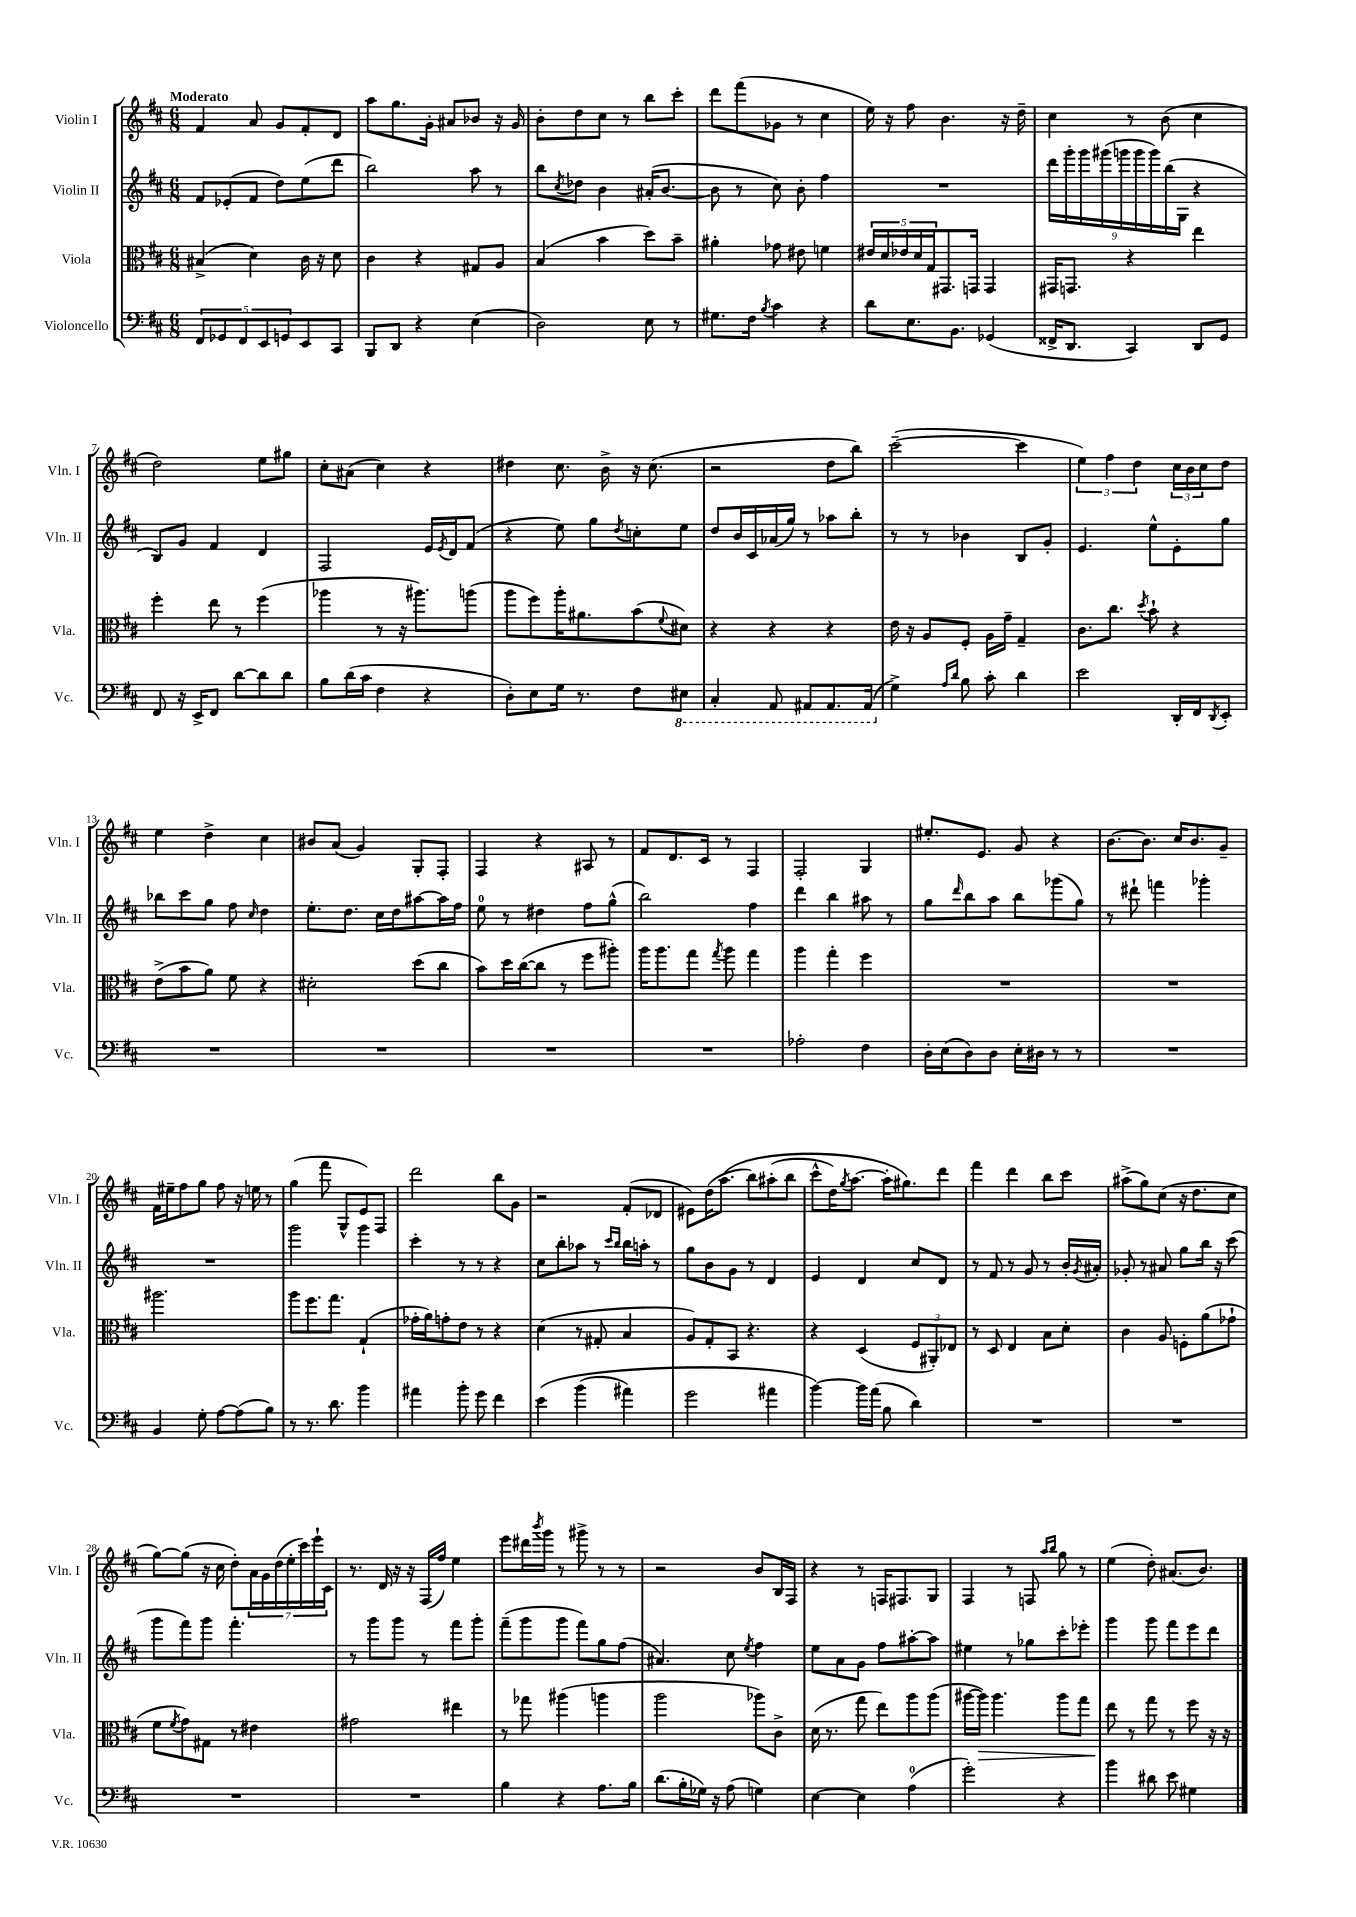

**kern	**kern	**dynam	**kern	**kern
*part4	*part3	*part3	*part2	*part1
*staff4	*staff3	*staff3	*staff2	*staff1
*I"Violoncello	*I"Viola	*	*I"Violin II	*I"Violin I
*I'Vc.	*I'Vla.	*	*I'Vln. II	*I'Vln. I
*clefF4	*clefC3	*	*clefG2	*clefG2
*k[f#c#]	*k[f#c#]	*	*k[f#c#]	*k[f#c#]
*M6/8	*M6/8	*	*M6/8	*M6/8
=1	=1	=1	=1	=1
!	!	!	!	!LO:TX:a:B:t=Moderato
10FF#/L	(4B#X^/	.	8f#/L	4f#/
10GG-X/	.	.	.	.
.	.	.	(8e-X'/	.
10FF#/	.	.	.	.
.	4d\)	.	8f#/J	8a/
10EE/	.	.	.	.
.	.	.	8dd\L)	8g/L
10GGn/	.	.	.	.
8EE/	16c#\	.	(8ee\	8f#'/
.	16r	.	.	.
8CC#/J	8d\	.	8ddd\J	8d/J
=2	=2	=2	=2	=2
8BBB/L	4c#\	.	2bb\)	8aa\L
8DD/J	.	.	.	8.gg\
4r	4r	.	.	.
.	.	.	.	16g'\Jk
.	.	.	.	8a#X/L
(4E\	8G#X/L	.	8aa\	8b-X/J
.	8A/J	.	8r	16r
.	.	.	.	16g/
=3	=3	=3	=3	=3
2D\)	(4B/	.	8bb\L	8b'\L
.	.	.	8qcc#/	.
.	.	.	8dd-X\J	8dd\
.	4b\	.	4b\	8cc#\J
.	.	.	.	8r
8E\	8dd\L)	.	(16a#X'/KL	8bb\L
.	.	.	[8.b/J	.
8r	8b~\J	.	.	8ccc#'\J
=4	=4	=4	=4	=4
8.G#X\L	4a#X'\	.	8b\]	8ddd\L
.	.	.	8r	(8fff#\
16F#\Jk	.	.	.	.
8qB/	.	.	.	.
4c#\	8g-X\	.	8cc#\)	8g-X\J
.	8e#X\	.	8b'\	8r
4r	4fn\	.	4ff#\	4cc#\
=5	=5	=5	=5	=5
8d\L	20e#X/LL	.	2.r	16ee\)
.	20d/	.	.	.
.	.	.	.	16r
.	20e-X/	.	.	.
8.E\	.	.	.	8ff#\
.	20d/	.	.	.
.	20G/J	.	.	.
.	8.GG#X/	.	.	4.b\
8.BB\J	.	.	.	.
.	16GGn/Jk	.	.	.
(4GG-X/	4GG/	.	.	.
.	.	.	.	16r
.	.	.	.	16dd~\
=6	=6	=6	=6	=6
16FF##X^/KL	16GG#X/KL	.	18ddd\LL	4cc#\
.	.	.	18ggg'\	.
8.DD/J	8.GGn/J	.	.	.
.	.	.	18ggg\	.
.	.	.	(18ggg#X\	.
.	.	.	18gggn\	.
4CC#/)	4r	.	.	8r
.	.	.	18ggg\	.
.	.	.	18ggg\)	.
.	.	.	.	(8b\
.	.	.	(18bb\	.
.	.	.	18G\JJ	.
8DD/L	4ee\	.	4r	4cc#\
8GG/J	.	.	.	.
!!LO:LB:g=z
=7	=7	=7	=7	=7
8FF#/	4ff#'\	.	8B/L)	2dd\)
16r	.	.	8g/J	.
16EE^/KL	.	.	.	.
8FF#/J	8ee\	.	4f#/	.
[8d\L	8r	.	.	.
8d\]	(4ff#\	.	4d/	8ee\L
8d\J	.	.	.	8gg#X\J
=8	=8	=8	=8	=8
8B\L	4aa-X\	.	2F#/	8cc#'\L
(16d\L	.	.	.	(8a#X\J
16c#\JJ	.	.	.	.
4F#\	8r	.	.	4cc#\)
.	16r	.	.	.
.	8.aa#X\L)	.	.	.
4r	.	.	16e/LL	4r
.	.	.	8qe/	.
.	.	.	16d/J	.
.	(8aan\J	.	(8f#/J	.
=9	=9	=9	=9	=9
8D'\L)	8aa\L	.	4r	4dd#X\
8E\	8ff#\)	.	.	.
16G\Jk	16aa'\K	.	8ee\)	8.cc#\
8.r	8.a#X\	.	.	.
.	.	.	8gg\L	.
.	.	.	.	16b^\
.	.	.	8qdd/	.
8F#\L	(8b\	.	8ccn'\	16r
.	.	.	.	(8.cc#\
.	8qqf#/	.	.	.
*8ba	*	*	*	*
8EE#X\J	8d#X\J)	.	8ee\J	.
=10	=10	=10	=10	=10
4CC#'/	4r	.	8dd/L	2r
.	.	.	16b/L	.
.	.	.	16c#/	.
8AAA/	4r	.	(16a-X/	.
.	.	.	16gg/JJ)	.
8AAA#X/L	.	.	8r	.
8.AAA#/	4r	.	8aa-X\L	8dd\L
.	.	.	8bb'\J	8bb\J)
(16AAA#/Jk	.	.	.	.
=11	=11	=11	=11	=11
*X8ba	*	*	*	*
4G^\)	16e\	.	8r	([2ccc#~\
.	16r	.	.	.
.	8A/L	.	8r	.
16qqA/LL	.	.	.	.
16qqd/JJ	.	.	.	.
8B\	8F#'/J	.	4b-X\	.
8c#'\	16A\LL	.	.	.
.	16g~\JJ	.	.	.
4d\	4G~/	.	8B/L	4ccc#\]
.	.	.	8g'/J	.
=12	=12	=12	=12	=12
2e\	8.c#\L	.	4.e/	6ee\)
.	.	.	.	6ff#\
.	8.cc#\J	.	.	.
.	.	.	.	6dd\
.	8qdd/	.	.	.
.	8b`\	.	8ee^^\L	.
16DD'/LL	4r	.	8e'\	24cc#\LL
.	.	.	.	24b\
16FF#/J	.	.	.	.
.	.	.	.	24cc#\J
8qDD/	.	.	.	.
8EE'/J	.	.	8gg\J	8dd\J
!!LO:LB:g=z
=13	=13	=13	=13	=13
2.r	(8e^\L	.	8bb-X\L	4ee\
.	8b\	.	8ccc#\	.
.	8a\J)	.	8gg\J	4dd^\
.	8f#\	.	8ff#\	.
.	.	.	16qqcc#/	.
.	4r	.	4dd\	4cc#\
=14	=14	=14	=14	=14
2.r	2d#X'\	.	8.ee'\L	8b#X/L
.	.	.	.	(8a/J
.	.	.	8.dd\J	.
.	.	.	.	4g/)
.	.	.	16cc#\LL	.
.	.	.	16dd\J	.
.	(8dd\L	.	[8aa#X\	8G'/L
.	8cc#\J	.	16aa#\L]	8F#'/J
.	.	.	16ff#\JJ	.
=15	=15	=15	=15	=15
2.r	8b\L)	.	8ee\	4F#/
.	16dd\L	.	8r	.
.	([16cc#\J	.	.	.
.	8cc#\J]	.	4dd#X\	4r
.	8r	.	.	.
.	8ff#\L	.	8ff#\L	8A#X/
.	8aa#X'\J)	.	(8gg^^\J	8r
=16	=16	=16	=16	=16
2.r	16aa\KL	.	2bb\)	8f#/L
.	8.aa\	.	.	.
.	.	.	.	8.d/
.	8gg\J	.	.	.
.	.	.	.	16c#/Jk
.	8qgg/	.	.	.
.	8aa\	.	.	8r
.	4gg\	.	4ff#\	4F#/
=17	=17	=17	=17	=17
2A-X'\	4aa\	.	4ddd\	2F#'/
.	4gg'\	.	4bb\	.
4F#\	4ff#\	.	8aa#X\	4G/
.	.	.	8r	.
=18	=18	=18	=18	=18
16D'\LL	2.r	.	8gg\L	8.ee#X'/L
(16E\J	.	.	.	.
.	.	.	16qqddd/	.
8D\)	.	.	8bb\	.
.	.	.	.	8.e/J
8D\J	.	.	8aa\J	.
16E'\LL	.	.	8bb\L	8g/
16D#X\JJ	.	.	.	.
8r	.	.	(8ggg-X\	4r
8r	.	.	8gg\J)	.
=19	=19	=19	=19	=19
2.r	2.r	.	8r	[8.b\L
.	.	.	8ddd#X`\	.
.	.	.	.	8.b\J]
.	.	.	4fffn\	.
.	.	.	.	16cc#/KL
.	.	.	.	8.b/
.	.	.	4ggg-X'\	.
.	.	.	.	8g~/J
!!LO:LB:g=z
=20	=20	=20	=20	=20
4BB/	2.aa#X\	.	2.r	16f#\LL
.	.	.	.	16ee#X~\J
.	.	.	.	8ff#\
8G'\	.	.	.	8gg\J
[8A\L	.	.	.	8ff#\
(8A\]	.	.	.	16r
.	.	.	.	16een\
8B\J)	.	.	.	8r
=21	=21	=21	=21	=21
8r	8aa\L	.	2ggg\	(4gg\
8.r	8.ff#\	.	.	.
.	.	.	.	8fff#\
8.d\	8.gg\J	.	.	.
.	.	.	.	8G^^/L
4b\	(4G`/	.	4ggg\	8e/)
.	.	.	.	8F#/J
=22	=22	=22	=22	=22
4a#X\	16g-X'\LL	.	4ccc#'\	2ddd\
.	16a\J)	.	.	.
.	8gn'\	.	.	.
8b'\	8e\J	.	8r	.
8g\	8r	.	8r	.
4f#\	4r	.	4r	8bb\L
.	.	.	.	8g\J
=23	=23	=23	=23	=23
(4e\	(4d\	.	8cc#\L	2r
.	.	.	8bb'\	.
(4b\	8r	.	8aa-X\J	.
.	8G#X'/	.	8r	.
.	.	.	16qqccc#/LL	.
.	.	.	16qqbb/JJ	.
4a#X\)	4B/	.	16bb\LL	(8f#'/L
.	.	.	16aan'\JJ	.
.	.	.	8r	8d-X/J
=24	=24	=24	=24	=24
2g\	8A/L)	.	8gg\L	8e#X\L)
.	8G'/	.	8b\	(16dd\K
.	.	.	.	(8.aa\J
.	8BB/J	.	8g\J	.
.	4.r	.	8r	8bb\L)
4a#X\	.	.	4d/	(8aa#X'\
.	.	.	.	8bb\J
=25	=25	=25	=25	=25
[4b\)	4r	.	4e/	8ccc#^^\L
.	.	.	.	16dd\K)
.	.	.	.	8qgg/
.	.	.	.	[8.aa\J
16b\LL]	(4D/	.	4d/	.
(16a\JJ	.	.	.	.
8B\	.	.	.	16aa'\KL]
.	.	.	.	8.gg#X\)
4d\)	12F#/L	.	8cc#/L	.
.	12AA#X'/)	.	.	.
.	.	.	8d/J	8ddd\J
.	12E-X/J	.	.	.
=26	=26	=26	=26	=26
2.r	8r	.	8r	4fff#\
.	8D/	.	8f#/	.
.	4E/	.	8r	4ddd\
.	.	.	8g/	.
.	8B\L	.	8r	8bb\L
.	8d'\J	.	16b'/LL	8ccc#\J
.	.	.	8qg/	.
.	.	.	16a#X'/JJ	.
=27	=27	=27	=27	=27
2.r	4c#\	.	8g-X'/	(8aa#X^\L
.	.	.	8r	8gg\)
.	8A/	.	8a#X/	(8cc#\J
.	8Fn'\L	.	8gg\L	16r
.	.	.	.	8.dd\L
.	(8a\	.	16bb\Jk	.
.	.	.	16r	.
.	8g-X`\J	.	(8ccc#\	8cc#\J
!!LO:LB:g=z
=28	=28	=28	=28	=28
2.r	8f#\L	.	8ggg\L	[8gg\L)
.	8qf#/	.	.	.
.	8g\)	.	8fff#\)	(8gg\J]
.	8G#X\J	.	8ggg\J	16r
.	.	.	.	16cc#\
.	8r	.	4.fff#'\	8dd'\L)
.	4e#X\	.	.	28a\L
.	.	.	.	28g\
.	.	.	.	(28dd\
.	.	.	.	28ee'\
.	.	.	.	28ccc#\)
.	.	.	.	28eee`\
.	.	.	.	28c#\JJ
=29	=29	=29	=29	=29
2.r	2g#X\	.	8r	8.r
.	.	.	8ggg\L	.
.	.	.	.	16d/
.	.	.	8ggg\J	16r
.	.	.	.	16r
.	.	.	8r	(16F#/LL
.	.	.	.	16ff#/JJ)
.	4ee#X\	.	8fff#\L	4ee\
.	.	.	8ggg'\J	.
=30	=30	=30	=30	=30
4B\	8r	.	(8fff#~\L	8eee\L
.	8gg-X\	.	8ggg\	16ddd#X\L
.	.	.	.	8qbbb/
.	.	.	.	16ggg\JJ
4r	(4aa#X\	.	8ggg\J	8r
.	.	.	8fff#\L)	8ggg#X^\
8.A\L	4aan\	.	8gg\	8r
.	.	.	(8ff#\J	8r
16B\Jk	.	.	.	.
=31	=31	=31	=31	=31
(8.d\L	2aa\	.	4.a#X/)	2r
16B'\L	.	.	.	.
16G-X\JJ)	.	.	.	.
16r	.	.	.	.
(8A\	.	.	8cc#\	.
.	.	.	8qee/	.
4Gn\)	8aa-X\L)	.	4ff#\	8b/L
.	8c#^\J	.	.	16B/L
.	.	.	.	16F#/JJ
=32	=32	=32	=32	=32
[4E\	(16d\	.	8ee\L	4r
.	8.r	.	.	.
.	.	.	8a\	.
4E\]	8gg\	.	8g\J	8r
.	8ee\L)	.	8ff#\L	16Fn/KL
.	.	.	.	8.F#X/
(4A\	8aa\	.	[8aa#X'\	.
.	(8aa\J	.	8aa#\J]	8G/J
=33	=33	=33	=33	=33
2g'\)	[16aa#X\LL	.	4ee#X\	4F#/
!	!	!LO:HP:b	!	!
.	16aa#\JJ])	>	.	.
.	4.aa#\	.	.	.
.	.	.	8r	8r
.	.	.	8gg-X\L	8Fn/
.	.	.	.	16qqaa/LL
.	.	.	.	16qqbb/JJ
4r	8aa#\L	.	8ccc#'\	8gg\
.	8gg\J	.	8eee-X'\J	8r
=34	=34	=34	=34	=34
4b\	8ee\	.	4ggg\	(4ee\
.	8r	]	.	.
8d#X\	8gg\	.	8ggg\	8dd'\)
8e\	8r	.	8fff#\L	(8.a#X/L
4G#X\	8ff#\	.	8eee\	.
.	.	.	.	8.b/J)
.	16r	.	8ddd\J	.
.	16r	.	.	.
==	==	==	==	==
*-	*-	*-	*-	*-
